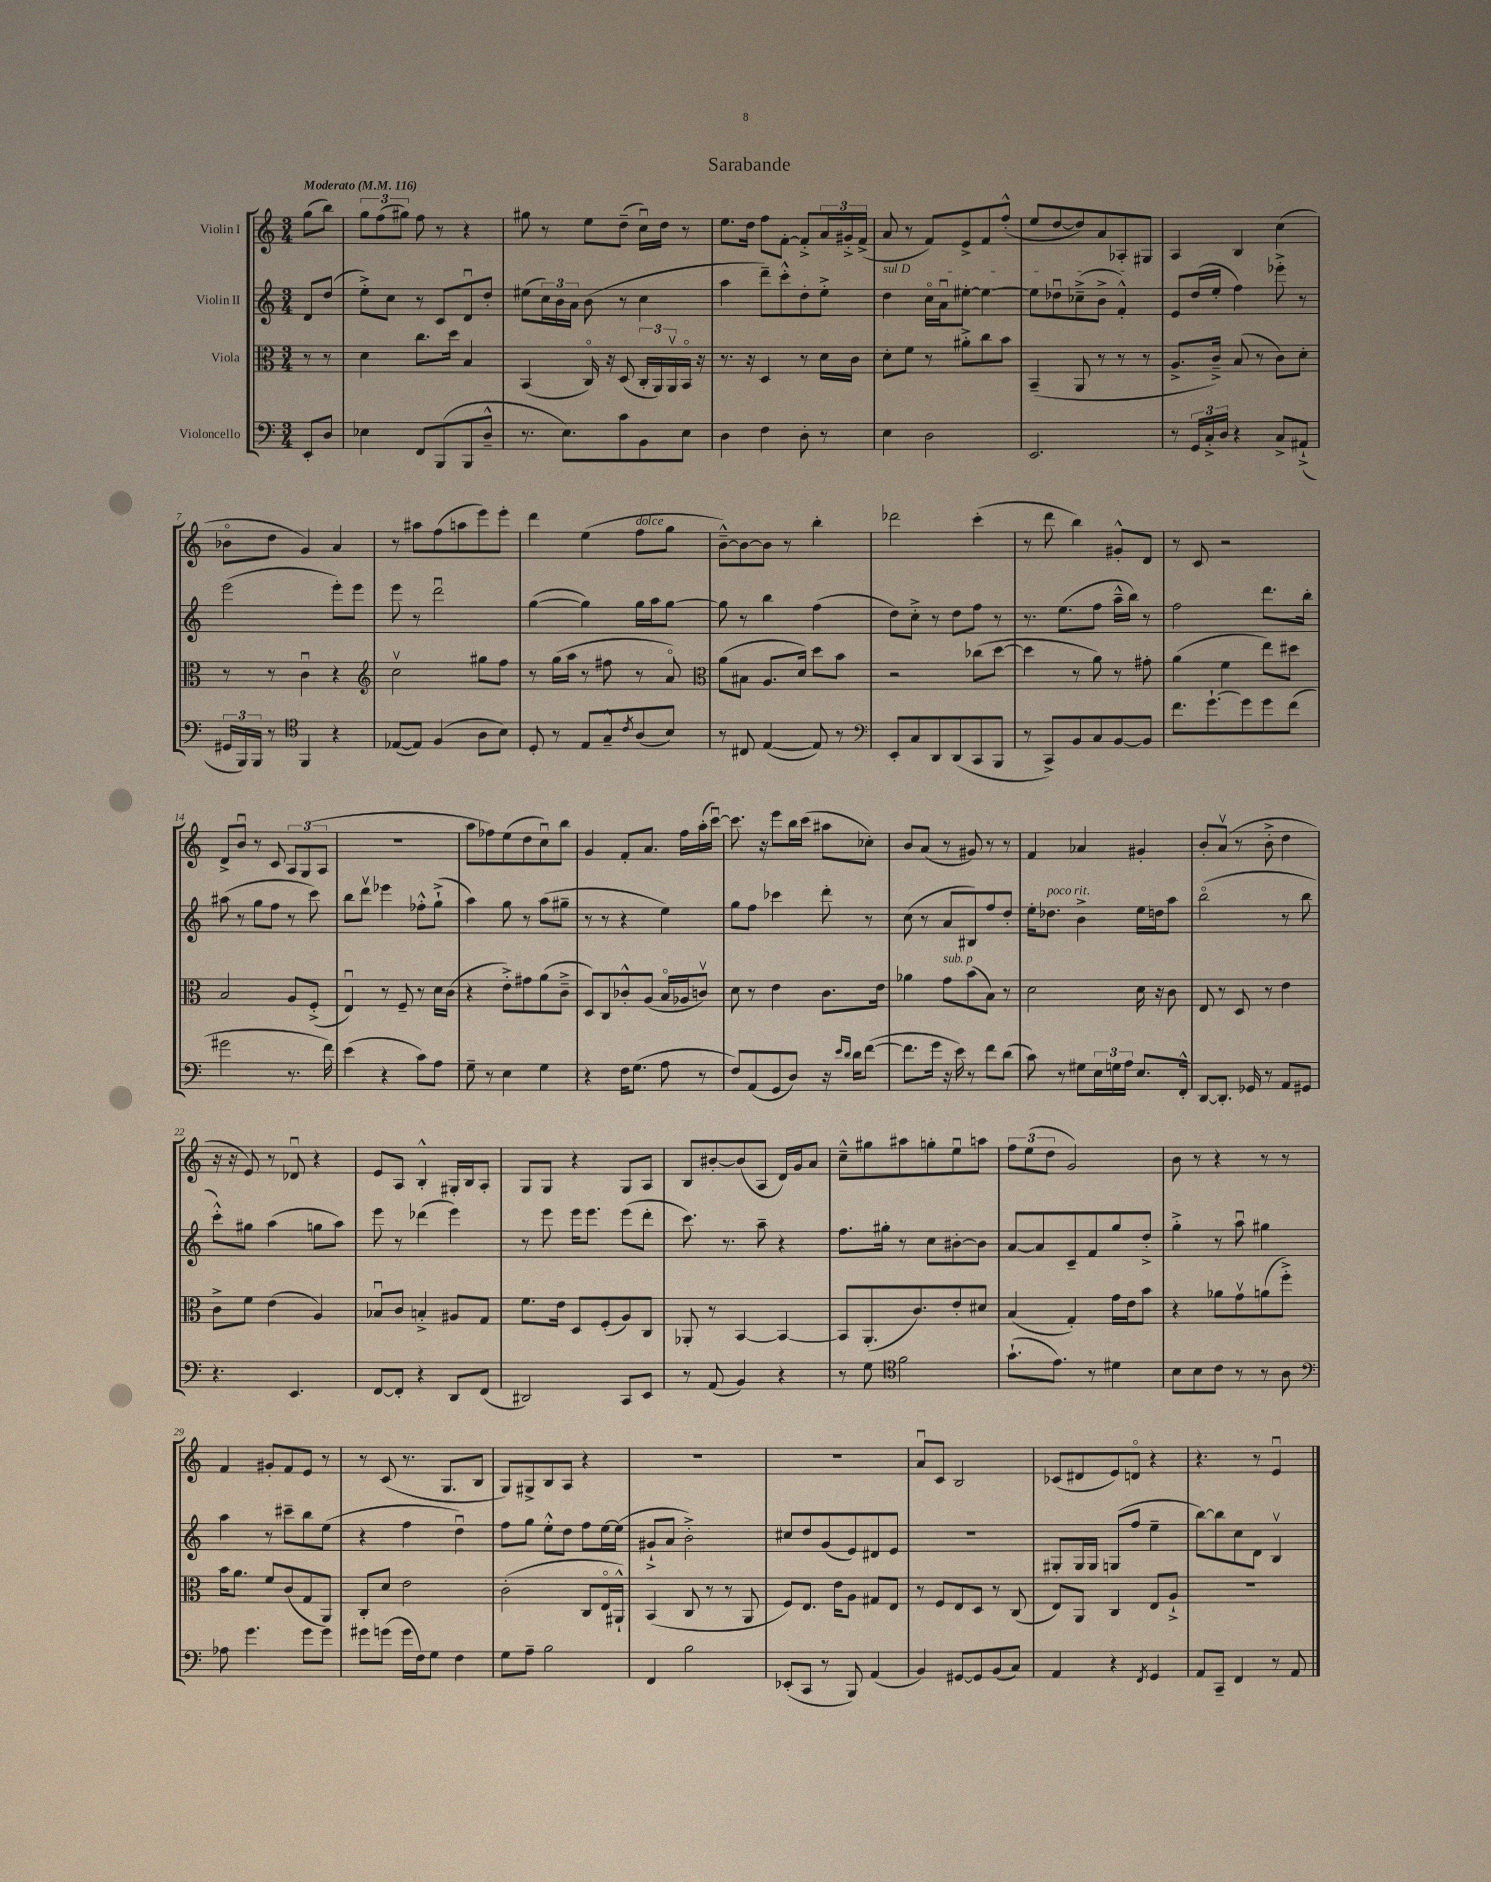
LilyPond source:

\header { title = "Sarabande" }
<<
\new StaffGroup <<
\new Staff = "s0" \with { instrumentName = "Violin I" } {
    \clef treble \key c \major \numericTimeSignature \time 3/4 \partial 4 \tempo "Moderato" 4 = 116
    g''8( b''8) |
    \tuplet 3/2 { g''8 f''8( gis''8) } f''8 r8 r4 |
    gis''8 r8 e''8 d''8--( c''16\downbow) d''16 r8 |
    e''8. d''16 f''8 f'8~-. f'8-.-> \tuplet 3/2 { a'16 gis'16-.-> f'16->( } |
    a'8 r8 f'8) e'8-> f'8 f''8-.-^( |
    e''8 d''8~ d''8) a'8 aes8-. gis8 |
    a4 b4 c''4( |
    bes'8\flageolet d''8 g'4) a'4 |
    r8 ais''8 f''8( a''8 e'''8) e'''8-. |
    d'''4 e''4( f''8^\markup { \italic "dolce" } g''8 |
    b'8~---^) b'8~ b'8 r8 b''4-. |
    des'''2 c'''4-.( |
    r8 d'''8 b''4) gis'8-.-^ d'8 |
    r8 c'8 r2 |
    d'8-> b'8\downbow r8 c'8 \tuplet 3/2 { a8 g8( a8 } |
    R2. |
    a''8 fes''8) e''8( d''8 c''8\downbow) b''8 |
    g'4 f'8-. a'8. f''16 a''16-.( c'''16~\downbow) |
    c'''8. r16 e'''8 b''16 c'''16( ais''8 ces''8-.) |
    b'8 a'8( r8 gis'8) r8 r8 |
    f'4 aes'4 gis'4-. |
    b'8-. a'8\upbow( r8 b'8-.-> d''4 |
    r16 r16 e'8) r8 des'8\downbow r4 |
    e'8 a8 b4-.-^ gis16-. b16 a8-. |
    g8 g8 r4 g8 a8 |
    b8 bis'8~-. bis'8( a8 d'16) g'16 a'8 |
    c''8---^ gis''8 ais''8 g''8-. e''8\downbow a''8 |
    \tuplet 3/2 { f''8 e''8( d''8 } g'2) |
    b'8 r8 r4 r8 r8 |
    f'4 gis'8-. f'8 e'8 r8 |
    r8 c'8( r8. g8. b8 |
    g8) gis8-> b8 a8 r4 |
    R2. |
    R2. |
    a'8\downbow c'8 b2 |
    ces'8( dis'8 e'8) d'8\flageolet r4 |
    r4. r8 e'4\downbow \bar "|." |
}
\new Staff = "s1" \with { instrumentName = "Violin II" } {
    \clef treble \key c \major \numericTimeSignature \time 3/4 \partial 4
    d'8 d''8( |
    e''8-.->) c''8 r8 c'8 d'8\downbow d''8-. |
    eis''8( \tuplet 3/2 { c''16) b'16 a'16 } b'8( r8 c''4 |
    a''4 d'''8--) c'''8-.-^ d''8-. e''8-.-> |
    \once \override TextSpanner.bound-details.left.text = \markup { \italic "sul D" } d''4\startTextSpan c''16\flageolet a'16\downbow eis''8~-. eis''4~ |
    eis''8 des''8\downbow ces''8--->( b'8-> f'4-.-^\stopTextSpan) |
    e'8 d''16( e''16-. f''4) ees'''8-.-> r8 |
    e'''2( e'''8-.) e'''8 |
    e'''8 r8 d'''2\downbow |
    g''4~( g''4) g''16 a''16 g''8~ |
    g''8 r8 b''4 f''4( |
    d''8) c''8-.-> r8 d''8 f''8 r8 |
    r8. e''8.( f''8 a''16---^ b''16) r8 |
    f''2 d'''8. b''16-. |
    ais''8( r8 g''8 f''8 r8 c'''8) |
    b''8 d'''8\upbow ees'''4 fes''8-.-^ g''8-!->( |
    a''4) g''8 r8 a''8( gis''8-- |
    r8 r8 r4 e''4) |
    g''8 f''8 ces'''4 d'''8-. r8 |
    c''8( r8 a'8 bis8) f''8 d''8-. |
    e''16-. des''8.^\markup { \italic "poco rit." } b'4-> e''16 d''16 a''8 |
    b''2\flageolet( r8 b''8 |
    c'''8-.-^) gis''8 a''4( g''8 a''8) |
    e'''8 r8 des'''4( e'''4) |
    r8 e'''8 e'''16 e'''8. e'''8( d'''8-. |
    c'''8.) r8. a''8-- r4 |
    f''8. gis''16-. r8 c''8 bis'8~-. bis'8 |
    a'8~ a'8 c'8-- f'8 g''8 d''8-.-> |
    g''4-.-> r8 a''8\downbow gis''4 |
    a''4 r8 cis'''8-- b''8 e''8( |
    r4 f''4 d''4\downbow) |
    f''8 g''8 e''8-.-^ d''8 f''8 e''16~ e''16( |
    gis'8-!-> a'8 b'2-.->) |
    cis''8 d''8 g'8( e'8) dis'8 e'8 |
    R2. |
    gis8-. gis16 gis16 g8( f''8 e''4-- |
    b''8~) b''8 c''8 d'8 b4\upbow \bar "|." |
}
\new Staff = "s2" \with { instrumentName = "Viola" } {
    \clef alto \key c \major \numericTimeSignature \time 3/4 \partial 4
    r8 r8 |
    d'4 c''8. d''16 b4 |
    b,4( c16\flageolet) r16 d8( \tuplet 3/2 { c16-. a,16) a,16\upbow } b,16\flageolet r16 |
    r8. r16 d4 r8 d'16 c'16 |
    d'8-. f'8 r8 ais'8-.-> c''8 b'8 |
    b,4--( a,8 r8 r8 r8 |
    a8.-> c'16--->) b8( r8 c'8) d'8-. |
    r8 r8 c'4\downbow r4 |
    \clef treble c''2\upbow gis''8 f''8 |
    r8 g''16( a''16 r8 fis''8 r8 a'8\flageolet) |
    \clef alto a'8( bis8 a8. d'16) d''8 b'8 |
    r2 ces''8( d''8~ |
    d''4 r8 a'8) r8 gis'8-. |
    a'4( f'4 e''8) dis''8 |
    b2 a8 f8-.->( |
    e4\downbow) r8 f8-- r8 d'16 c'16( |
    r4 e'8-.->) gis'8 a'8( c'8---> |
    d8) c8 ces'8-.-^ a8( b16\flageolet aes16 c'8\upbow) |
    d'8 r8 e'4 c'8. e'16 |
    aes'4 g'8^\markup { \italic "sub. p" } b'8( b8) r8 |
    d'2 d'16 r16 c'8 |
    e8 r8 d8 r8 e'4 |
    c'8-> f'8 e'4( a4) |
    bes8\downbow c'8 b4-.-> ais8 g8 |
    f'8. e'16 d8 f8-.( a8) c8 |
    aes,8-. r8 b,4~ b,4~ |
    b,8 a,8.-.( c'8.) e'8-. dis'8 |
    b4( g4-.) g'16 e'16 b'8 |
    r4 aes'8 g'8\upbow a'8( f''8-.->) |
    b'16 a'8. f'8 c'8( g8 a,8) |
    c8-. d'8 e'2 |
    c'2-.( c8 e16\flageolet ais,16-!-^) |
    b,4( c8 r8 r8 a,8 |
    f8) e8. e'16 a8 gis8 e8 |
    r8 f8 e8 d8 r8 c8( |
    e8) a,8 c4 e8 a8-!-> |
    R2. \bar "|." |
}
\new Staff = "s3" \with { instrumentName = "Violoncello" } {
    \clef bass \key c \major \numericTimeSignature \time 3/4 \partial 4
    e,8-. d8 |
    ees4 f,8 b,,8( b,,8 d8---^ |
    r8. e8.) c'8 b,8 e8 |
    d4 f4 d8-. r8 |
    e4 d2 |
    e,2. |
    r8 \tuplet 3/2 { g,16 c16-.-> d16 } r4 c8-> ais,8-!->( |
    \tuplet 3/2 { gis,16 b,,16) b,,16 } r8 \clef tenor f,4 r4 |
    ees8~( ees8) f4( a8 b8) |
    d8-. r8 e8 g8---^ \acciaccatura { c'8 } a8( b8) |
    r8 cis8 e4~( e8) r8 |
    \clef bass e,8-. c8 d,8 d,8( c,8 b,,8 |
    r8 c,8->) b,8 c8 b,8~ b,8 |
    f'8. g'8.~-! g'8 g'8 f'8( |
    gis'2 r8. f'16) |
    e'4( r4 c'8) a8 |
    g8-- r8 e4 g4 |
    r4 f16 g8.( a8 r8 |
    f8) a,8( g,8 d8) r16 \grace { e'16 d'16 } d'16 f'8~( |
    f'8. g'16 r16 e'16) r8 f'8 d'8( |
    c'8) r8 gis8 \tuplet 3/2 { e16 g16 a16 } e8. f,16-.-^ |
    d,8~ d,8.-. ges,16 r8 a,8 gis,8 |
    r4. e,4. |
    f,8~ f,8-. r4 d,8 f,8( |
    dis,2) c,8 e,8 |
    r8 a,8( b,4) r4 |
    r8 g8 \clef tenor f'2 |
    g'8.-!( e'8.) r8 dis'4 |
    b8 b8 c'8 r8 r8 a8 |
    \clef bass aes8 g'4. g'8 g'8 |
    gis'8 g'8( g'16 f16) g8 f4 |
    g8 a8-- b2 |
    f,4 b2 |
    ees,8-.( c,8 r8 b,,8) a,4( |
    b,4) gis,8~ gis,8 b,8( c8) |
    a,4 r4 \acciaccatura { f,8 } g,4 |
    a,8 c,8-- f,4 r8 a,8 \bar "|." |
}
>>
>>
